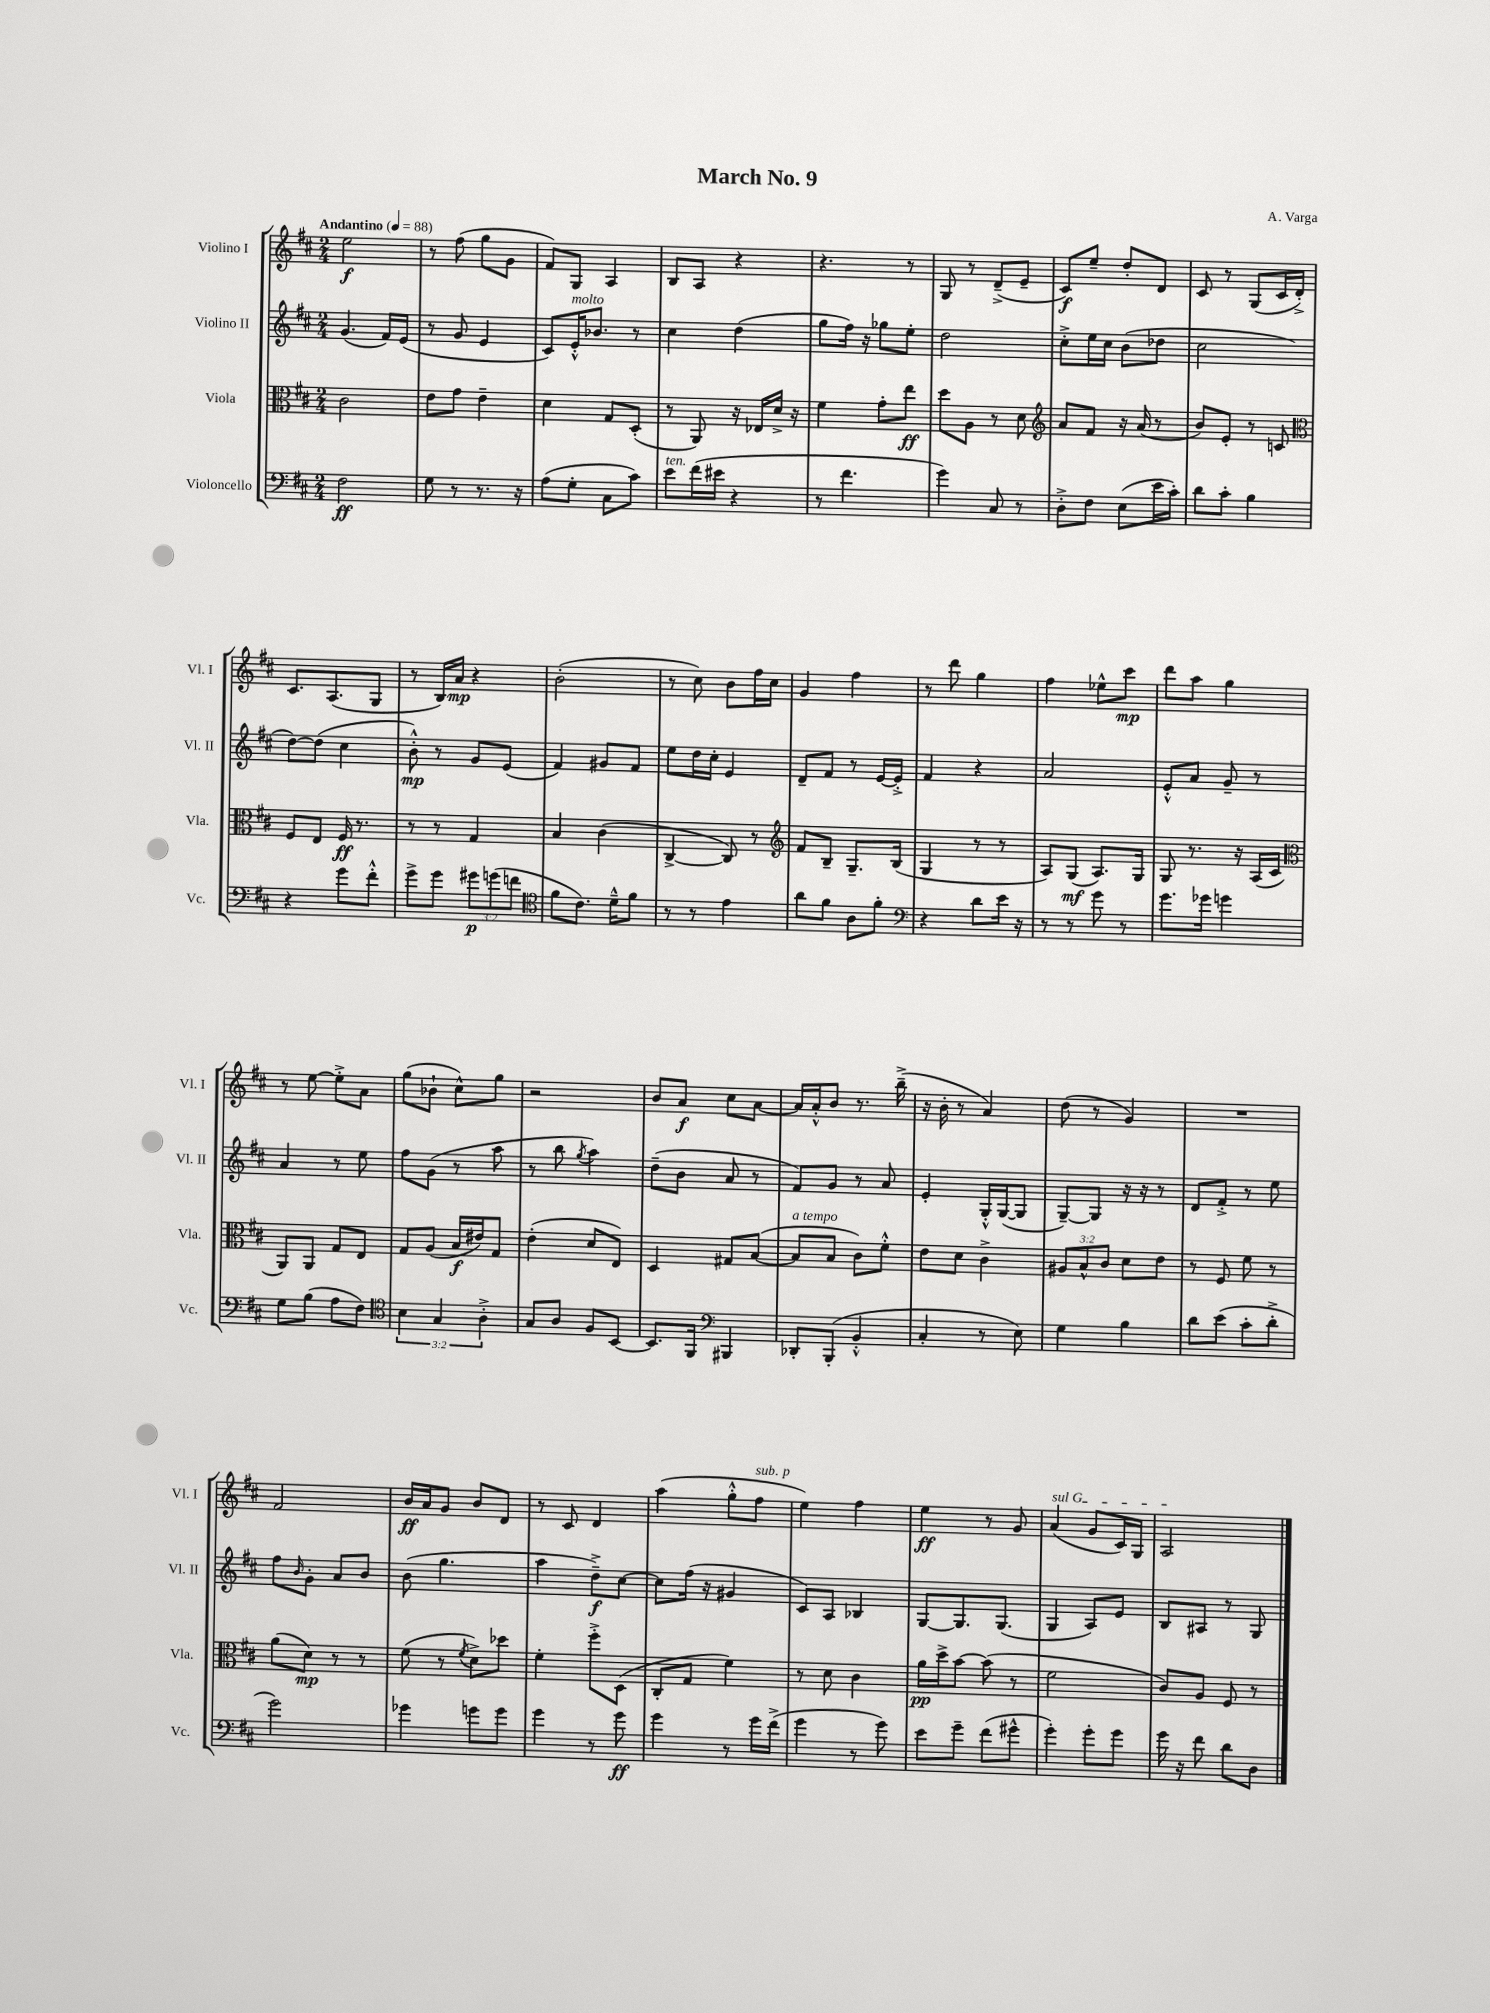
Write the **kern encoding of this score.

**kern	**dynam	**kern	**dynam	**kern	**dynam	**kern	**dynam
*part4	*part4	*part3	*part3	*part2	*part2	*part1	*part1
*staff4	*staff4	*staff3	*staff3	*staff2	*staff2	*staff1	*staff1
*I"Violoncello	*	*I"Viola	*	*I"Violino II	*	*I"Violino I	*
*I'Vc.	*	*I'Vla.	*	*I'Vl. II	*	*I'Vl. I	*
*clefF4	*	*clefC3	*	*clefG2	*	*clefG2	*
*k[f#c#]	*	*k[f#c#]	*	*k[f#c#]	*	*k[f#c#]	*
*M2/4	*	*M2/4	*	*M2/4	*	*M2/4	*
*MM88	*	*MM88	*	*MM88	*	*MM88	*
=1	=1	=1	=1	=1	=1	=1	=1
!	!	!	!	!	!	!LO:TX:a:B:t=Andantino	!
2F#\	ff	2c#\	.	(4.g/	.	2ee\	f
.	.	.	.	16f#/LL)	.	.	.
.	.	.	.	(16e/JJ	.	.	.
=2	=2	=2	=2	=2	=2	=2	=2
8G\	.	8e\L	.	8r	.	8r	.
8r	.	8g\J	.	8g/	.	(8ff#\	.
8.r	.	4e~\	.	4e/	.	8gg\L	.
.	.	.	.	.	.	8g\J	.
16r	.	.	.	.	.	.	.
=3	=3	=3	=3	=3	=3	=3	=3
(8A\L	.	4d\	.	8c#/L)	.	8f#/L)	.
!	!	!	!	!LO:TX:a:i:t=molto	!	!	!
8G'\J	.	.	.	16e'^^/K	.	8G/J	.
.	.	.	.	8.b-X/J	.	.	.
8C#\L	.	8G/L	.	.	.	4A/	.
8c#\J)	.	(8D'/J	.	8r	.	.	.
=4	=4	=4	=4	=4	=4	=4	=4
!LO:TX:a:i:t=ten.	!	!	!	!	!	!	!
8e\L	.	8r	.	4cc#\	.	8B/L	.
(16f#\L	.	8AA/)	.	.	.	8A/J	.
16e#X\JJ	.	.	.	.	.	.	.
4r	.	16r	.	(4dd\	.	4r	.
.	.	16E-X/LL	.	.	.	.	.
.	.	16d^/JJ	.	.	.	.	.
.	.	16r	.	.	.	.	.
=5	=5	=5	=5	=5	=5	=5	=5
8r	.	4f#\	.	8gg\L	.	4.r	.
4.f#\	.	.	.	16ff#\Jk)	.	.	.
.	.	.	.	16r	.	.	.
.	.	8g'\L	.	8gg-X\L	.	.	.
.	.	8ee\J	ff	8ee'\J	.	8r	.
=6	=6	=6	=6	=6	=6	=6	=6
4g\)	.	8dd\L	.	2dd\	.	8G/	.
.	.	8A\J	.	.	.	8r	.
8C#/	.	8r	.	.	.	(8d~^/L	.
8r	.	8d\	.	.	.	8e~/J	.
=7	=7	=7	=7	=7	=7	=7	=7
*	*	*clefG2	*	*	*	*	*
8D'^\L	.	8a/L	.	8cc#'^\L	.	8c#/L)	f
8F#\J	.	8f#/J	.	16ee\L	.	8ee~/J	.
.	.	.	.	16cc#\JJ	.	.	.
(8E\L	.	16r	.	(8b\L	.	8dd'/L	.
.	.	(16a/	.	.	.	.	.
16e\L	.	8r	.	8dd-X\J	.	8d/J	.
16c#'\JJ)	.	.	.	.	.	.	.
=8	=8	=8	=8	=8	=8	=8	=8
8d\L	.	8b/L)	.	2cc#\	.	8c#/	.
8c#'\J	.	8e'/J	.	.	.	8r	.
4B\	.	8r	.	.	.	(8G/L	.
.	.	8cn/	.	.	.	16c#/L	.
.	.	.	.	.	.	16d'^/JJ)	.
!!LO:LB:g=z
=9	=9	=9	=9	=9	=9	=9	=9
*	*	*clefC3	*	*	*	*	*
4r	.	8F#/L	.	[8dd\L)	.	8.c#/L	.
.	.	8E/J	.	(8dd\J]	.	.	.
.	.	.	.	.	.	(8.A/	.
8g\L	.	16F#/	ff	4cc#\	.	.	.
.	.	8.r	.	.	.	.	.
8f#'^^\J	.	.	.	.	.	8G/J	.
=10	=10	=10	=10	=10	=10	=10	=10
8g^\L	.	8r	.	8b'^^\)	mp	8r	.
8g\J	.	8r	.	8r	.	16B/LL)	.
.	.	.	.	.	.	16a/JJ	mp
12g#X\L	p	4G/	.	8g/L	.	4r	.
(12gn\	.	.	.	.	.	.	.
.	.	.	.	(8e/J	.	.	.
12fn\J	.	.	.	.	.	.	.
=11	=11	=11	=11	=11	=11	=11	=11
*clefC4	*	*	*	*	*	*	*
8f#\L	.	4B/	.	4f#/)	.	(2b'\	.
8.c#\J)	.	.	.	.	.	.	.
.	.	(4c#\	.	8g#X/L	.	.	.
16d~^^\KL	.	.	.	.	.	.	.
8f#\J	.	.	.	8f#/J	.	.	.
=12	=12	=12	=12	=12	=12	=12	=12
8r	.	[4C#^/	.	8ee\L	.	8r	.
8r	.	.	.	16dd\L	.	8cc#\)	.
.	.	.	.	16cc#'\JJ	.	.	.
4e\	.	8C#/])	.	4e/	.	8b\L	.
.	.	8r	.	.	.	16ff#\L	.
.	.	.	.	.	.	16cc#\JJ	.
=13	=13	=13	=13	=13	=13	=13	=13
*	*	*clefG2	*	*	*	*	*
8a\L	.	8f#/L	.	8d~/L	.	4g/	.
8f#\J	.	8B~/J	.	8f#/J	.	.	.
8A\L	.	8.G~/L	.	8r	.	4ff#\	.
8f#'\J	.	.	.	[16e/LL	.	.	.
.	.	(16B/Jk	.	16e'^/JJ]	.	.	.
=14	=14	=14	=14	=14	=14	=14	=14
*clefF4	*	*	*	*	*	*	*
4r	.	4G/	.	4f#/	.	8r	.
.	.	.	.	.	.	8ddd\	.
8d\L	.	8r	.	4r	.	4gg\	.
16e\Jk	.	8r	.	.	.	.	.
16r	.	.	.	.	.	.	.
=15	=15	=15	=15	=15	=15	=15	=15
8r	.	8A/L)	.	2a/	.	4ff#\	.
8r	.	(8G/J	mf	.	.	.	.
8g\	.	8.A/L)	.	.	.	8ee-X^^\L	.
8r	.	.	.	.	.	8ccc#\J	mp
.	.	16G/Jk	.	.	.	.	.
=16	=16	=16	=16	=16	=16	=16	=16
8.g\L	.	8G/	.	8e'^^/L	.	8ddd\L	.
.	.	8.r	.	8a/J	.	8aa\J	.
16g-X\Jk	.	.	.	.	.	.	.
4gn\	.	.	.	8g~/	.	4gg\	.
.	.	16r	.	.	.	.	.
.	.	(16A/LL	.	8r	.	.	.
.	.	16c#/JJ	.	.	.	.	.
!!LO:LB:g=z
=17	=17	=17	=17	=17	=17	=17	=17
*	*	*clefC3	*	*	*	*	*
8G\L	.	8AA/L)	.	4a/	.	8r	.
(8B\J	.	8AA/J	.	.	.	[8ee\	.
8A\L	.	8G/L	.	8r	.	8ee'^\L]	.
8F#\J)	.	8E/J	.	8ee\	.	8a\J	.
=18	=18	=18	=18	=18	=18	=18	=18
*clefC4	*	*	*	*	*	*	*
6B\	.	8G/L	.	8ff#\L	.	(8gg\L	.
.	.	(8A/J	.	(8g\J	.	8b-X`\J	.
6G/	.	.	.	.	.	.	.
.	.	16B/LL	f	8r	.	8cc#^^\L)	.
.	.	16e#X/J)	.	.	.	.	.
6A'^\	.	.	.	.	.	.	.
.	.	8G/J	.	8aa\	.	8gg\J	.
=19	=19	=19	=19	=19	=19	=19	=19
8G/L	.	(4e'\	.	8r	.	2r	.
8A/J	.	.	.	8bb\	.	.	.
.	.	.	.	8qgg/	.	.	.
8F#/L	.	8d/L	.	4aa\)	.	.	.
[8BB/J	.	8E/J)	.	.	.	.	.
=20	=20	=20	=20	=20	=20	=20	=20
8.BB/L]	.	4D/	.	(8dd~\L	.	8b/L	.
.	.	.	.	8b\J	.	8a/J	f
16FF#/Jk	.	.	.	.	.	.	.
*clefF4	*	*	*	*	*	*	*
4BBB#X/	.	8G#X/L	.	8a/	.	8cc#\L	.
.	.	([8B/J	.	8r	.	[8a\J	.
=21	=21	=21	=21	=21	=21	=21	=21
!	!	!LO:TX:a:i:t=a tempo	!	!	!	!	!
8DD-X'/L	.	8B/L]	.	8f#/L)	.	16a/LL]	.
.	.	.	.	.	.	16a'^^/J	.
(8BBB'/J	.	8B/J	.	8g/J	.	8b/J	.
4BB'^^/	.	8c#\L)	.	8r	.	8.r	.
.	.	8f#'^^\J	.	8a/	.	.	.
.	.	.	.	.	.	(16bb~^\	.
=22	=22	=22	=22	=22	=22	=22	=22
4C#'/	.	8e\L	.	4e'/	.	16r	.
.	.	.	.	.	.	16b'\	.
.	.	8d\J	.	.	.	8r	.
8r	.	4c#^\	.	16G'^^/LL	.	4a/)	.
.	.	.	.	([16G/J	.	.	.
8E\)	.	.	.	8G/J]	.	.	.
=23	=23	=23	=23	=23	=23	=23	=23
4G\	.	12A#X/L	.	[8G~/L)	.	(8dd\	.
.	.	12B^^/	.	.	.	.	.
.	.	.	.	8G/J]	.	8r	.
.	.	12c#/J	.	.	.	.	.
4B\	.	8d\L	.	16r	.	4g/)	.
.	.	.	.	16r	.	.	.
.	.	8e\J	.	8r	.	.	.
=24	=24	=24	=24	=24	=24	=24	=24
8d\L	.	8r	.	8d/L	.	2r	.
(8e\J	.	8F#/	.	8f#'^/J	.	.	.
8c#'\L	.	8f#\	.	8r	.	.	.
8d'^\J	.	8r	.	8ee\	.	.	.
!!LO:LB:g=z
=25	=25	=25	=25	=25	=25	=25	=25
2g\)	.	(8a\L	.	8ff#\L	.	2f#/	.
.	.	.	.	16qqb/	.	.	.
.	.	8d\J)	mp	8g'\J	.	.	.
.	.	8r	.	8a/L	.	.	.
.	.	8r	.	8b/J	.	.	.
=26	=26	=26	=26	=26	=26	=26	=26
4g-X\	.	(8f#\	.	(8b\	.	16b/LL	ff
.	.	.	.	.	.	16a/J	.
.	.	8r	.	4.gg\	.	8g/J	.
.	.	8qf#/	.	.	.	.	.
8gn\L	.	8d^\L)	.	.	.	8b/L	.
8g\J	.	8dd-X\J	.	.	.	8d/J	.
=27	=27	=27	=27	=27	=27	=27	=27
4g\	.	4f#'\	.	4aa\	.	8r	.
.	.	.	.	.	.	8c#/	.
8r	.	8ff#'^\L	.	8dd~^\L)	f	4d/	.
8g\	ff	(8D\J	.	[8cc#\J	.	.	.
=28	=28	=28	=28	=28	=28	=28	=28
4g\	.	8C#'/L	.	8cc#\L]	.	(4aa\	.
.	.	8G/J	.	(16ff#\Jk	.	.	.
.	.	.	.	16r	.	.	.
8r	.	4f#\)	.	4g#X/	.	8gg'^^\L	.
!	!	!	!	!	!	!LO:TX:a:i:t=sub. p	!
16g\LL	.	.	.	.	.	8ff#\J	.
(16f#^\JJ	.	.	.	.	.	.	.
=29	=29	=29	=29	=29	=29	=29	=29
4g\	.	8r	.	8c#/L)	.	4ee\)	.
.	.	8d\	.	8A/J	.	.	.
8r	.	4c#\	.	4B-X/	.	4ff#\	.
8g\)	.	.	.	.	.	.	.
=30	=30	=30	=30	=30	=30	=30	=30
8e\L	.	16a\LL	pp	[8G/L	.	4ee\	ff
.	.	16dd^\J	.	.	.	.	.
8g~\J	.	[8b\J	.	8.G/]	.	.	.
(8f#\L	.	(8b\]	.	.	.	8r	.
.	.	.	.	(8.G/J	.	.	.
8g#X^^\J	.	8r	.	.	.	8g/	.
=31	=31	=31	=31	=31	=31	=31	=31
!	!	!	!	!	!	!LO:TX:a:i:t=sul G	!
4g'\)	.	2f#\	.	4G/	.	(4a/	.
8g'\L	.	.	.	8A/L)	.	8g/L	.
8g\J	.	.	.	8e/J	.	16c#/L)	.
.	.	.	.	.	.	16G/JJ	.
=32	=32	=32	=32	=32	=32	=32	=32
16g\	.	8c#/L)	.	8B/L	.	2A/	.
16r	.	.	.	.	.	.	.
8f#\	.	8A/J	.	8A#X/J	.	.	.
8d\L	.	8F#/	.	8r	.	.	.
8D\J	.	8r	.	8G/	.	.	.
==	==	==	==	==	==	==	==
*-	*-	*-	*-	*-	*-	*-	*-
